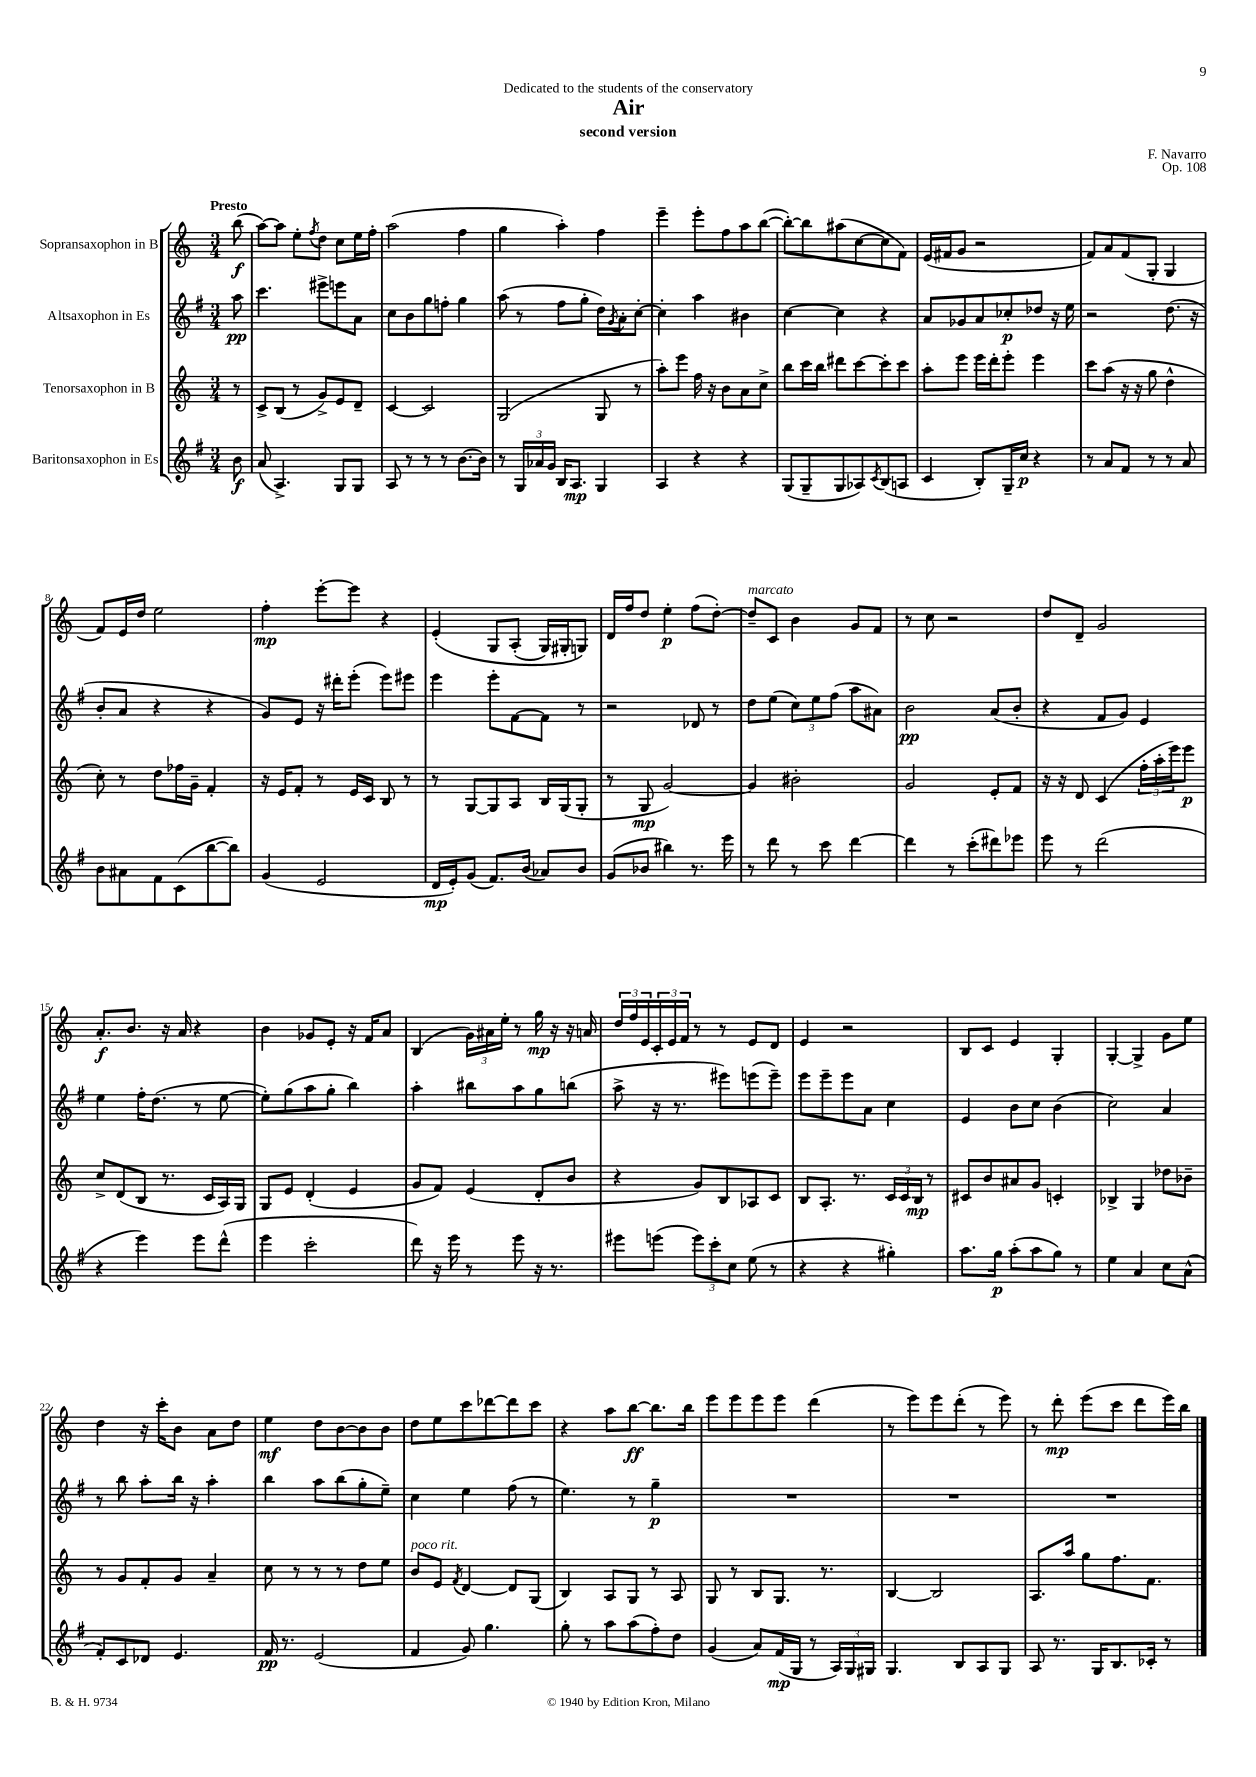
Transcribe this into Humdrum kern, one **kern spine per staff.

**kern	**dynam	**kern	**dynam	**kern	**dynam	**kern	**dynam
*part4	*part4	*part3	*part3	*part2	*part2	*part1	*part1
*staff4	*staff4	*staff3	*staff3	*staff2	*staff2	*staff1	*staff1
*I"Baritonsaxophon in Es	*	*I"Tenorsaxophon in B	*	*I"Altsaxophon in Es	*	*I"Sopransaxophon in B	*
*clefG2	*	*clefG2	*	*clefG2	*	*clefG2	*
*k[f#]	*	*k[]	*	*k[f#]	*	*k[]	*
*M3/4	*	*M3/4	*	*M3/4	*	*M3/4	*
=	=	=	=	=	=	=	=
!	!	!	!	!	!	!LO:TX:a:B:t=Presto	!
8b\	f	8r	.	8aa\	pp	(8bb\	f
=1	=1	=1	=1	=1	=1	=1	=1
(8a/	.	8c^/L	.	4.ccc\	.	[8aa\L)	.
4.A^/)	.	(8B/J	.	.	.	8aa\J]	.
.	.	8r	.	.	.	8ee'\L	.
.	.	.	.	.	.	8qff/	.
.	.	8g^/L)	.	8eee#X^\L	.	8dd\J	.
8G/L	.	8e/	.	8eeen\	.	8cc\L	.
8G/J	.	8d~/J	.	8a\J	.	16ee\L	.
.	.	.	.	.	.	16ff'\JJ	.
=2	=2	=2	=2	=2	=2	=2	=2
8A/	.	[4c/	.	8cc\L	.	(2aa\	.
8r	.	.	.	8b\	.	.	.
8r	.	2c/]	.	8gg\	.	.	.
8r	.	.	.	8ffn'\J	.	.	.
[8.b\L	.	.	.	4gg\	.	4ff\	.
16b\Jk]	.	.	.	.	.	.	.
=3	=3	=3	=3	=3	=3	=3	=3
8r	.	(2G/	.	(8aa\	.	4gg\	.
24G/LL	.	.	.	8r	.	.	.
24a-X/	.	.	.	.	.	.	.
24g/JJ	.	.	.	.	.	.	.
16B/KL	.	.	.	8ff#\L	.	4aa'\)	.
8.A/J	mp	.	.	.	.	.	.
.	.	.	.	8gg'\J	.	.	.
4G/	.	8G/	.	16dd\LL)	.	4ff\	.
.	.	.	.	8qg/	.	.	.
.	.	.	.	16a'\J	.	.	.
.	.	8r	.	[8cc'\J	.	.	.
=4	=4	=4	=4	=4	=4	=4	=4
4A/	.	8aa'\L)	.	4cc'\]	.	4eee~\	.
.	.	8eee\J	.	.	.	.	.
4r	.	16ff\	.	4aa\	.	8eee'\L	.
.	.	16r	.	.	.	.	.
.	.	8b\L	.	.	.	8ff\	.
4r	.	8a\	.	4b#X\	.	8aa\	.
.	.	8cc^\J	.	.	.	([8bb\J	.
=5	=5	=5	=5	=5	=5	=5	=5
(8G/L	.	8bb\L	.	[4cc\	.	8bb'\L_)	.
8G~/	.	16ccc\L	.	.	.	8bb\]	.
.	.	16bb\JJ	.	.	.	.	.
8G/	.	8ddd#X\L	.	4cc\]	.	(8aa#X\	.
8A-X/)	.	[8ccc\	.	.	.	[8cc\	.
8qc/	.	.	.	.	.	.	.
(8B/	.	8ccc'\]	.	4r	.	8cc\]	.
8An/J	.	8ccc\J	.	.	.	8f\J)	.
=6	=6	=6	=6	=6	=6	=6	=6
4c/	.	8aa'\L	.	8a/L	.	(16e/LL	.
.	.	.	.	.	.	16f#X/J	.
.	.	8eee\J	.	8g-X/	.	8g/J	.
8B'/L)	.	16eee\LL	.	8a/	.	2r	.
.	.	16ddd'\J	.	.	.	.	.
16G~/L	.	8eee'\J	.	8cc-X'/	p	.	.
16cc/JJ	p	.	.	.	.	.	.
4r	.	4eee\	.	8dd-X/J	.	.	.
.	.	.	.	16r	.	.	.
.	.	.	.	16ee\	.	.	.
=7	=7	=7	=7	=7	=7	=7	=7
8r	.	8ccc\L	.	2r	.	8f/L)	.
8a/L	.	(8aa\J	.	.	.	8a/	.
8f#/J	.	16r	.	.	.	(8f/	.
.	.	16r	.	.	.	.	.
8r	.	8gg\	.	.	.	8G'/J	.
8r	.	4dd^^\	.	(8.dd\	.	4G/	.
8a/	.	.	.	.	.	.	.
.	.	.	.	16r	.	.	.
!!LO:LB:g=z
=8	=8	=8	=8	=8	=8	=8	=8
8b\L	.	8cc'\)	.	8b'/L	.	8f/L)	.
8a#X\	.	8r	.	8a/J	.	16e/L	.
.	.	.	.	.	.	16dd/JJ	.
8f#\	.	8dd\L	.	4r	.	2ee\	.
(8c\	.	16ff-X\L	.	.	.	.	.
.	.	16g~\JJ	.	.	.	.	.
[8bb\	.	4f'/	.	4r	.	.	.
8bb\J])	.	.	.	.	.	.	.
=9	=9	=9	=9	=9	=9	=9	=9
(4g/	.	16r	.	8g/L)	.	4ff'\	mp
.	.	16e/KL	.	.	.	.	.
.	.	8f'/J	.	8e/J	.	.	.
2e/	.	8r	.	16r	.	[8eee'\L	.
.	.	.	.	16ddd#X'\KL	.	.	.
.	.	16e/LL	.	(8eee'\J	.	8eee\J]	.
.	.	16c/JJ	.	.	.	.	.
.	.	8B/	.	8eee\L)	.	4r	.
.	.	8r	.	8eee#X\J	.	.	.
=10	=10	=10	=10	=10	=10	=10	=10
16d/LL	mp	8r	.	4eee\	.	(4e'/	.
16e'/J)	.	.	.	.	.	.	.
(8g/J	.	[8G/L	.	.	.	.	.
8.f#/L)	.	8G/]	.	8eee'\L	.	8G/L	.
.	.	8A/J	.	[8f#\	.	(8A'/J	.
(16b/Jk	.	.	.	.	.	.	.
8a-X/L)	.	16B/LL	.	8f#\J]	.	16G/LL)	.
.	.	(16G/J	.	.	.	16G#X'/J	.
8b/J	.	8G'/J	.	8r	.	8Gn/J)	.
=11	=11	=11	=11	=11	=11	=11	=11
(8g/L	.	8r	.	2r	.	16d/LL	.
.	.	.	.	.	.	16ff/J	.
8b-X/J	.	8G/	mp	.	.	8dd/J	.
4bb#X\)	.	[2g/)	.	.	.	4ee'\	p
8.r	.	.	.	8d-X/	.	(8ff\L	.
.	.	.	.	8r	.	[8dd'\J)	.
16eee\	.	.	.	.	.	.	.
=12	=12	=12	=12	=12	=12	=12	=12
!	!	!	!	!	!	!LO:TX:a:i:t=marcato	!
8r	.	4g/]	.	8dd\L	.	8dd~/L]	.
8ddd\	.	.	.	(8ee\J	.	8c/J	.
8r	.	2b#X'\	.	12cc\L)	.	4b\	.
.	.	.	.	12ee\	.	.	.
8ccc\	.	.	.	.	.	.	.
.	.	.	.	(12ff#\J	.	.	.
[4ddd\	.	.	.	8aa\L	.	8g/L	.
.	.	.	.	8a#X\J)	.	8f/J	.
=13	=13	=13	=13	=13	=13	=13	=13
4ddd\]	.	2g/	.	2b\	pp	8r	.
.	.	.	.	.	.	8cc\	.
8r	.	.	.	.	.	2r	.
(8ccc'\L	.	.	.	.	.	.	.
8ddd#X\)	.	8e'/L	.	(8a/L	.	.	.
8eee-X\J	.	8f/J	.	8b'/J	.	.	.
=14	=14	=14	=14	=14	=14	=14	=14
8eee\	.	16r	.	4r	.	8dd/L	.
.	.	16r	.	.	.	.	.
8r	.	8d/	.	.	.	8d~/J	.
(2ddd\	.	(4c/	.	8f#/L	.	2g/	.
.	.	.	.	8g/J)	.	.	.
.	.	24ff'\LL	.	4e/	.	.	.
.	.	24aa'\	.	.	.	.	.
.	.	24eee\J)	.	.	.	.	.
.	.	8eee\J	p	.	.	.	.
!!LO:LB:g=z
=15	=15	=15	=15	=15	=15	=15	=15
4r	.	8cc^/L	.	4ee\	.	8.a'/L	f
.	.	(8d/	.	.	.	.	.
.	.	.	.	.	.	8.b/J	.
4eee\)	.	8B/J	.	16ff#'\KL	.	.	.
.	.	.	.	(8.dd\J	.	.	.
.	.	8.r	.	.	.	16r	.
.	.	.	.	.	.	16a/	.
8eee\L	.	.	.	8r	.	4r	.
.	.	16c/LL	.	.	.	.	.
(8ddd^^\J	.	16A/)	.	[8ee\	.	.	.
.	.	16G/JJ	.	.	.	.	.
=16	=16	=16	=16	=16	=16	=16	=16
4eee\	.	8G/L	.	8ee'\L])	.	4b\	.
.	.	8e/J	.	(8gg\	.	.	.
2ccc'\	.	(4d'/	.	8aa\	.	8g-X/L	.
.	.	.	.	8gg'\J	.	8e'/J	.
.	.	4e/	.	4bb\)	.	16r	.
.	.	.	.	.	.	16f/KL	.
.	.	.	.	.	.	8a/J	.
=17	=17	=17	=17	=17	=17	=17	=17
8ddd\)	.	8g/L	.	4aa'\	.	(4B/	.
16r	.	8f/J)	.	.	.	.	.
16eee\	.	.	.	.	.	.	.
8r	.	(4e/	.	8bb#X\L	.	24g\LL)	.
.	.	.	.	.	.	24a#X\	.
.	.	.	.	.	.	24ee'\JJ	.
8eee\	.	.	.	8aa\	.	8r	.
16r	.	8d'/L	.	8gg\	.	16gg\	mp
8.r	.	.	.	.	.	16r	.
.	.	8b/J	.	(8bbn\J	.	16r	.
.	.	.	.	.	.	16an/	.
=18	=18	=18	=18	=18	=18	=18	=18
8eee#X\L	.	4r	.	8aa^\	.	24dd/LL	.
.	.	.	.	.	.	24ff/	.
.	.	.	.	.	.	24e/	.
(8eeen\J	.	.	.	16r	.	24c'/	.
.	.	.	.	.	.	24e/	.
.	.	.	.	8.r	.	.	.
.	.	.	.	.	.	24f/JJ	.
12eee\L)	.	8g/L)	.	.	.	8r	.
12ccc'\	.	.	.	.	.	.	.
.	.	8B/	.	8eee#X\L)	.	8r	.
12cc\J	.	.	.	.	.	.	.
(8ee\	.	8A-X/	.	(8eeen\	.	8e/L	.
8r	.	8c/J	.	8eee~\J)	.	8d/J	.
=19	=19	=19	=19	=19	=19	=19	=19
4r	.	8B/L	.	8eee\L	.	4e/	.
.	.	8.A'/J	.	8eee~\	.	.	.
4r	.	.	.	8eee\	.	2r	.
.	.	8.r	.	.	.	.	.
.	.	.	.	8a\J	.	.	.
4gg#X'\)	.	24c/LL	.	4cc\	.	.	.
.	.	24c/	.	.	.	.	.
.	.	24B/JJ	mp	.	.	.	.
.	.	8r	.	.	.	.	.
=20	=20	=20	=20	=20	=20	=20	=20
8.aa\L	.	8c#X/L	.	4e/	.	8B/L	.
.	.	8b/	.	.	.	8c/J	.
16gg\Jk	p	.	.	.	.	.	.
(8aa'\L	.	8a#X/	.	8b\L	.	4e/	.
8aa\	.	8g/J	.	8cc\J	.	.	.
8gg\J)	.	4cn'/	.	(4b\	.	4G'/	.
8r	.	.	.	.	.	.	.
=21	=21	=21	=21	=21	=21	=21	=21
4ee\	.	4B-X^/	.	2cc\)	.	[4G'/	.
4a/	.	4G/	.	.	.	4G^/]	.
8cc\L	.	8dd-X\L	.	4a/	.	8g\L	.
(8a^^\J	.	8b-X~\J	.	.	.	8ee\J	.
!!LO:LB:g=z
=22	=22	=22	=22	=22	=22	=22	=22
8f#'/L)	.	8r	.	8r	.	4dd\	.
8c/	.	8g/L	.	8bb\	.	.	.
8d-X/J	.	8f'/	.	8aa'\L	.	16r	.
.	.	.	.	.	.	16ccc'\KL	.
4.e/	.	8g/J	.	16bb\Jk	.	8b\J	.
.	.	.	.	16r	.	.	.
.	.	4a~/	.	4aa'\	.	8a\L	.
.	.	.	.	.	.	8dd\J	.
=23	=23	=23	=23	=23	=23	=23	=23
16f#/	pp	8cc\	.	4bb\	.	4ee\	mf
8.r	.	.	.	.	.	.	.
.	.	8r	.	.	.	.	.
(2e/	.	8r	.	8aa\L	.	8dd\L	.
.	.	8r	.	(8bb\	.	[8b\	.
.	.	8dd\L	.	8gg'\	.	8b\]	.
.	.	8ee\J	.	8ee~\J)	.	8b\J	.
=24	=24	=24	=24	=24	=24	=24	=24
!	!	!LO:TX:a:i:t=poco rit.	!	!	!	!	!
4f#/	.	8b/L	.	4cc\	.	8dd\L	.
.	.	8e/J	.	.	.	8ee\	.
.	.	8qf/	.	.	.	.	.
8g/)	.	[4d/	.	4ee\	.	8ccc\	.
4.gg\	.	.	.	.	.	[8ddd-X\	.
.	.	8d/L]	.	(8ff#\	.	8ddd-\]	.
.	.	(8G/J	.	8r	.	8ccc\J	.
=25	=25	=25	=25	=25	=25	=25	=25
8gg'\	.	4B/)	.	4.ee\)	.	4r	.
8r	.	.	.	.	.	.	.
8aa\L	.	8A/L	.	.	.	8aa\L	.
(8aa\	.	8G/J	.	8r	.	[8bb\J	ff
8ff#'\)	.	8r	.	4gg~\	p	8.bb\L]	.
8dd\J	.	8A/	.	.	.	.	.
.	.	.	.	.	.	16bb\Jk	.
=26	=26	=26	=26	=26	=26	=26	=26
(4g/	.	8G/	.	2.r	.	8eee\L	.
.	.	8r	.	.	.	8eee\	.
8a/L)	.	8B/L	.	.	.	8eee\	.
(16f#/L	mp	8.G/J	.	.	.	8eee\J	.
16G/JJ	.	.	.	.	.	.	.
8r	.	.	.	.	.	(4ddd\	.
.	.	8.r	.	.	.	.	.
24A/LL)	.	.	.	.	.	.	.
24G/	.	.	.	.	.	.	.
24G#X/JJ	.	.	.	.	.	.	.
=27	=27	=27	=27	=27	=27	=27	=27
4.G/	.	[4B/	.	2.r	.	8r	.
.	.	.	.	.	.	8eee\L)	.
.	.	2B/]	.	.	.	8eee\	.
8B/L	.	.	.	.	.	(8ddd'\J	.
8A/	.	.	.	.	.	8r	.
8G/J	.	.	.	.	.	8eee\)	.
=28	=28	=28	=28	=28	=28	=28	=28
8A/	.	8.A/L	.	2.r	.	8r	.
8.r	.	.	.	.	.	8ddd'\	mp
.	.	16aa/Jk	.	.	.	.	.
.	.	8gg\L	.	.	.	(8eee\L	.
16G/KL	.	.	.	.	.	.	.
8.B/	.	8.ff\	.	.	.	8ccc\J	.
.	.	.	.	.	.	8ddd\L	.
16c-X'/Jk	.	8.f\J	.	.	.	.	.
8r	.	.	.	.	.	16eee\L)	.
.	.	.	.	.	.	16bb\JJ	.
==	==	==	==	==	==	==	==
*-	*-	*-	*-	*-	*-	*-	*-
